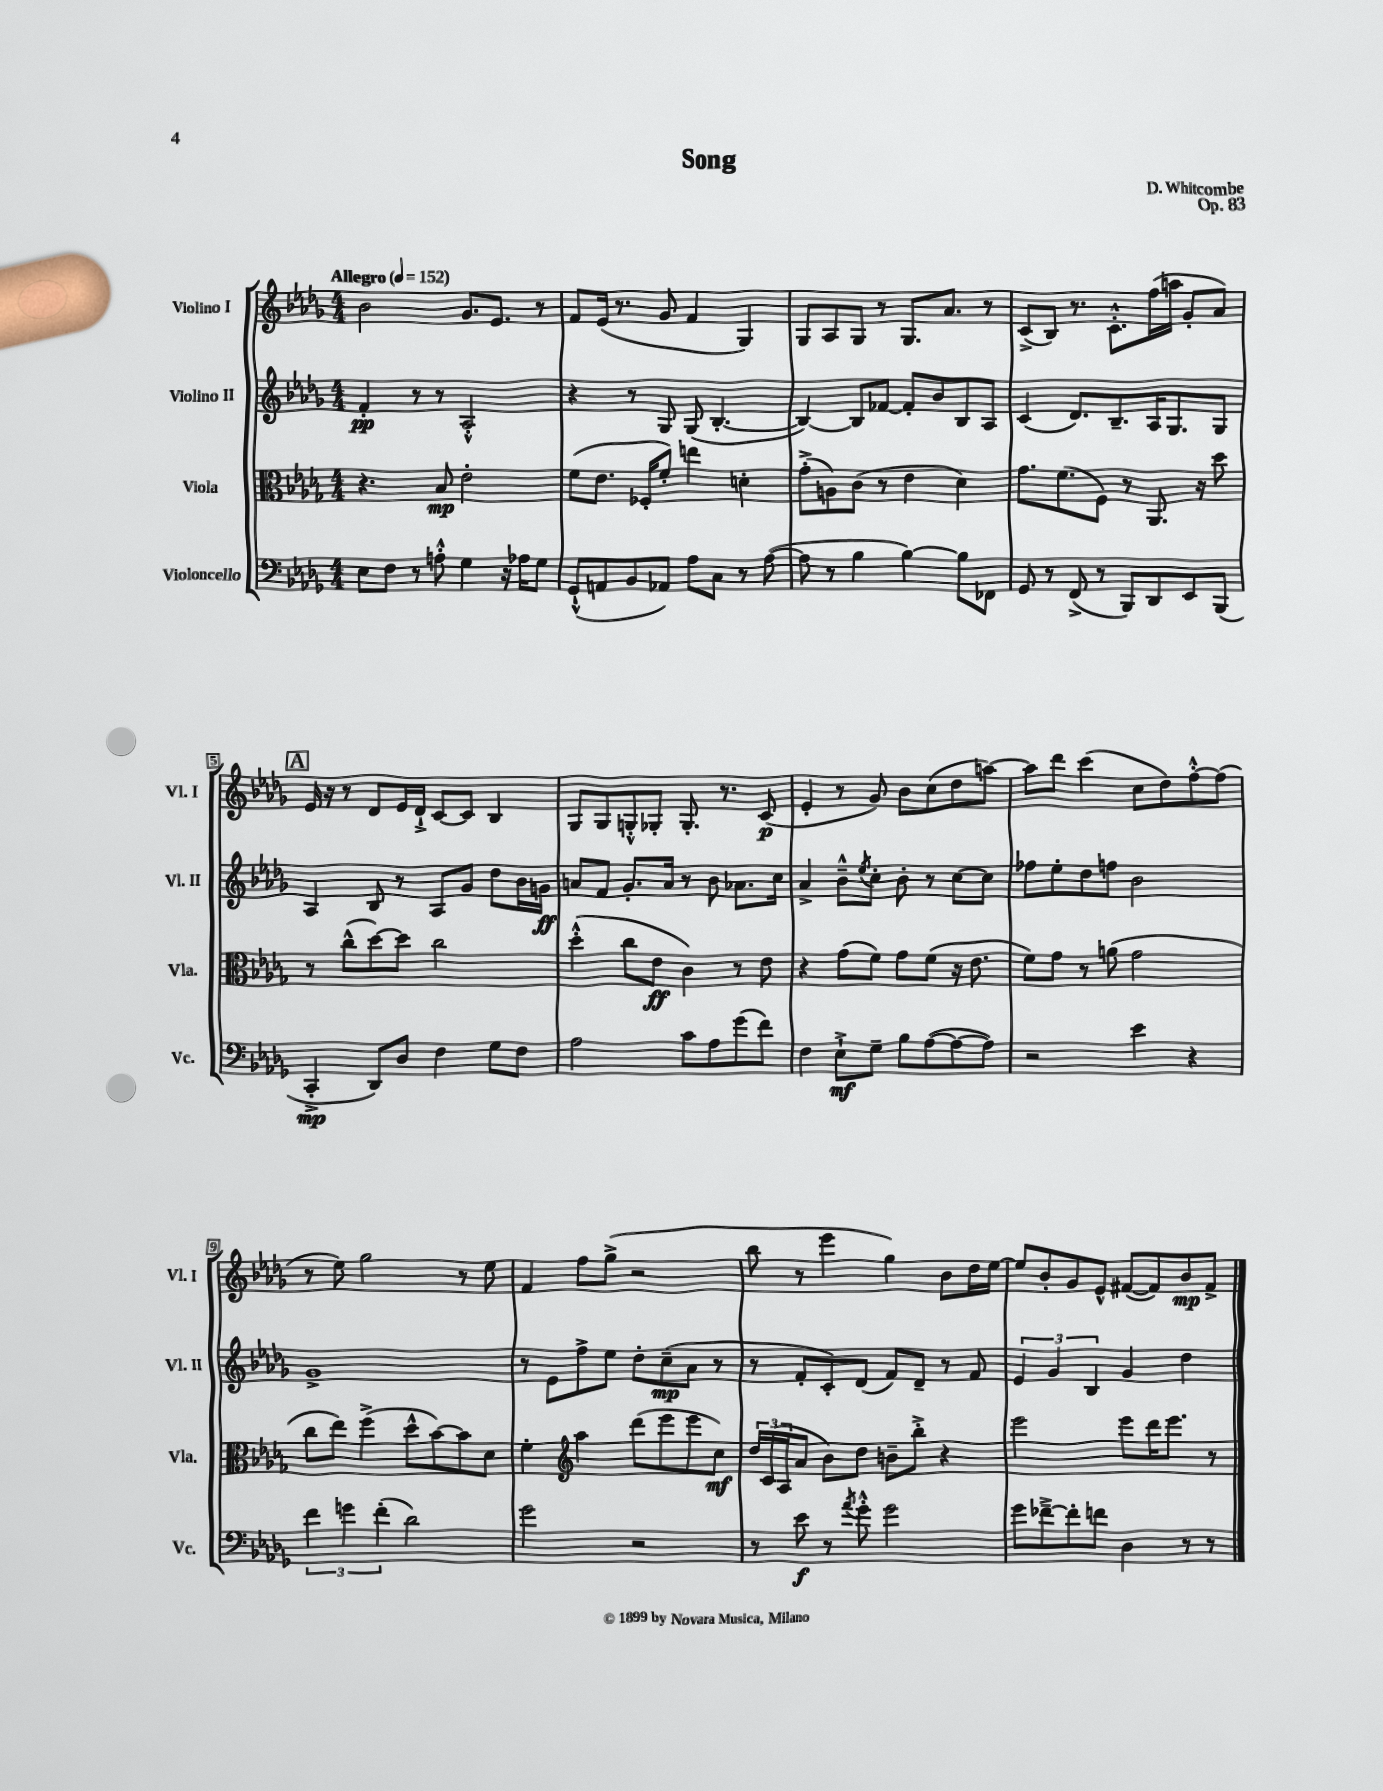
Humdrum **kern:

**kern	**kern	**kern	**kern
*staff4	*staff3	*staff2	*staff1
*clefF4	*clefC3	*clefG2	*clefG2
*k[b-e-a-d-g-]	*k[b-e-a-d-g-]	*k[b-e-a-d-g-]	*k[b-e-a-d-g-]
*M4/4	*M4/4	*M4/4	*M4/4
*MM152	*MM152	*MM152	*MM152
8E-	4.r	4f'	2b-
8F	.	.	.
8r	.	8r	.
8A'^^	8B-	8r	.
4G-	2e-'	2A-'^^	8.g-
.	.	.	8.e-
16r	.	.	.
16A-	.	.	.
8G-	.	.	8r
=	=	=	=
(8GG-`^^	(8f	4r	8f
8AA	8.e-	.	(16e-
.	.	.	8.r
8BB-	.	8r	.
.	16F-'	.	.
8AA-)	8f')	8G-	8g-
8A-	4ee	(8G-	4f
8C	.	[4.B-'	.
8r	4d'	.	4G-)
([8A-	.	.	.
=	=	=	=
8A-]	(8g-'^	4B-_)	8G-
8r	8A)	.	8A-
4B-	(8c	8B-]	8G-
.	8r	[8f-	8r
[4B-)	4e-	8f-']	8.G-
.	.	8b-	.
.	.	.	8.a-
8B-]	4d-)	8B-	.
8FF-	.	8A-	8r
=	=	=	=
8GG-	8.g-	(4c	(8c^
8r	.	.	8B-)
.	(8.f	.	.
(8FF^	.	8.d-)	8.r
8r	8F)	.	.
.	.	8.B-~	8.c'^^
8BBB-)	8r	.	.
8DD-	8.AA-	16A-	(16ff
.	.	8.G-	16aa
8EE-	.	.	8g-'
.	16r	.	.
(8BBB-	8dd-	8G-	8a-)
=	=	=	=
4CC'^	8r	4A-	16e-
.	.	.	16r
.	(8cc^^	.	8r
8DD-)	[8dd-)	8B-	8d-
8D-	8dd-]	8r	16e-
.	.	.	16d-`^
4F	2cc	8A-	[8c
.	.	8g-	8c]
8G-	.	8dd-	4B-
8F	.	16b-	.
.	.	16g	.
=	=	=	=
2A-	(4dd-'^^	8a	8G-
.	.	8f	8G-
.	8cc	8.g-'	8G'^^
.	8e-	.	8G-'
.	.	16a	.
8c	4c)	8r	8.G-'
8A-	.	8b-	.
.	.	.	8.r
(8g-	8r	8.a-	.
8f)	8e-	.	(8c
.	.	16cc	.
=	=	=	=
4F	4r	4a-^	4e-'
8E-`^	(8g-	8b-~^^	8r
.	.	8qee-	.
8G-~	8f)	8cc'	8g-)
8B-	8g-	8b-'	8b-
([8A-	(8f	8r	(8cc
8A-_	16r	[8cc	8dd-
.	8.e-	.	.
8A-])	.	8cc]	[8aa)
=	=	=	=
2r	8f)	8ff-	8aa]
.	8g-	8ee-'	8ddd-
.	8r	8dd-	(4ccc
.	(8a	8ff	.
4e-	2g-	2b-	8cc
.	.	.	8dd-)
4r	.	.	[8ff'^^
.	.	.	(8ff]
=	=	=	=
6f	8cc	1g-^	8r
.	8ee-)	.	8ee-)
6g	.	.	.
.	(4ff^	.	2gg-
(6f'	.	.	.
2d-)	8dd-^^	.	.
.	[8b-)	.	.
.	8b-]	.	8r
.	8d-	.	8ee-
=	=	=	=
2g-	4f'	8r	4f
.	.	8e-	.
*	*clefG2	*	*
.	4aa-	8ff^	8ff
.	.	8ee-	(8gg-^
2r	(8ddd-	8dd-'	2r
.	8eee-	(8cc~	.
.	8eee-	8a-	.
.	8cc)	8r	.
=	=	=	=
8r	24dd-	8r	8bb-
.	(24c	.	.
.	24A-	.	.
8e-	8a-	8f'	8r
8r	8b-)	8c')	4eee-
8qa-	.	.	.
8g-'^^	8dd-	(8d-	.
2g-	8b~	8f)	4gg-)
.	8bb-'^	8d-~	.
.	4r	8r	8b-
.	.	8f	16dd-
.	.	.	[16ee-
=	=	=	=
8g-	2eee-	6e-	8ee-]
[8f-~^	.	.	8b-'
.	.	6g-	.
8f-']	.	.	8g-
.	.	6B-	.
8f	.	.	8e-^^
4D-	8eee-	4g-	([8f#
.	16ddd-	.	8f#])
.	8.eee-	.	.
8r	.	4dd-	8b-
8r	8r	.	8f#^
==	==	==	==
*-	*-	*-	*-
